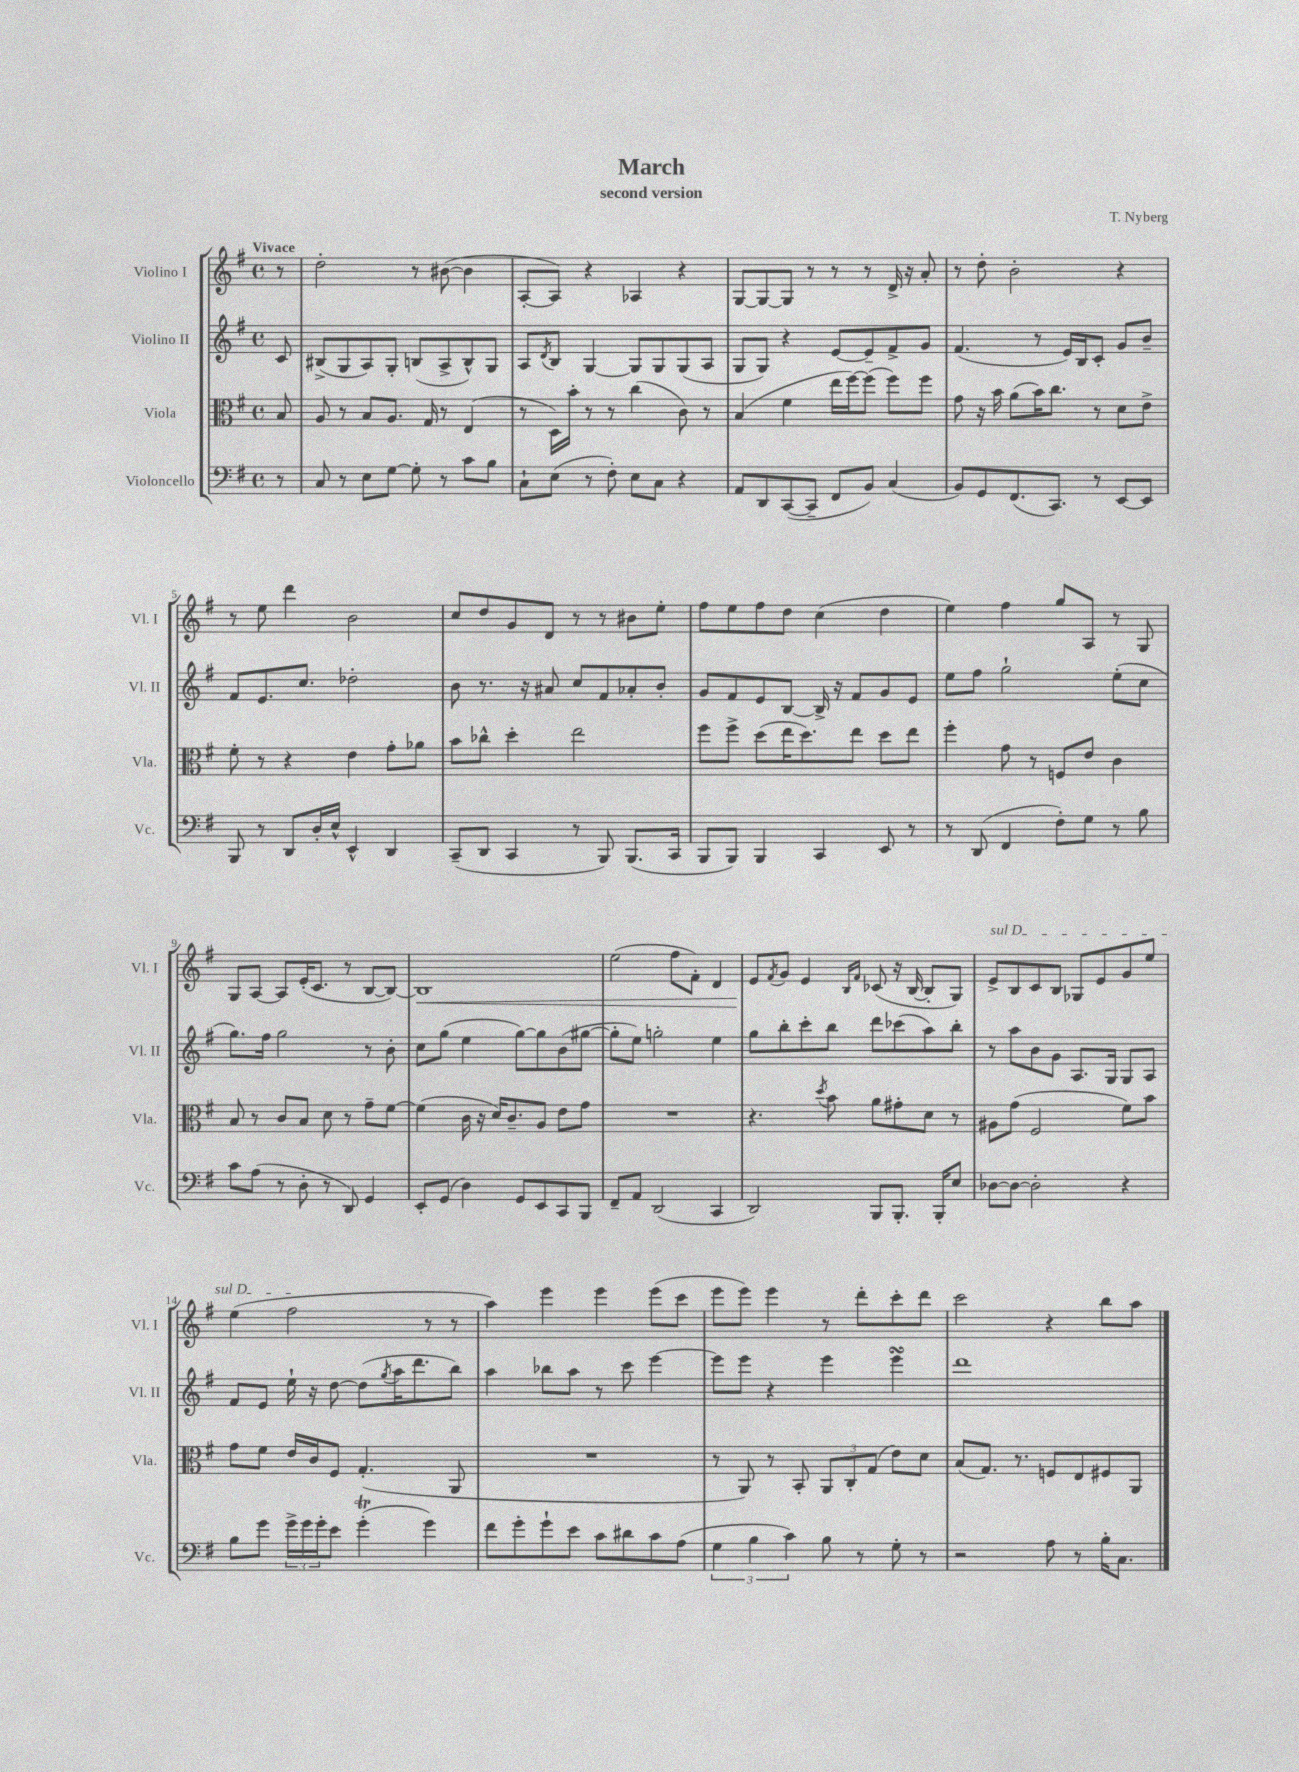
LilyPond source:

\header { title = "March" composer = "T. Nyberg" subtitle = "second version" }
<<
\new StaffGroup <<
\new Staff = "s0" \with { instrumentName = "Violino I" shortInstrumentName = "Vl. I" } {
    \clef treble \key g \major \defaultTimeSignature \time 4/4 \partial 8 \tempo "Vivace"
    r8 |
    d''2-. r8 bis'8~( bis'4 |
    a8~-. a8) r4 aes4 r4 |
    g8~ g8~ g8 r8 r8 r8 d'16-> r16 a'8-. |
    r8 d''8-. b'2-. r4 |
    r8 e''8 d'''4 b'2 |
    c''8 d''8 g'8 d'8 r8 r8 bis'8 e''8-. |
    fis''8 e''8 fis''8 d''8 c''4( d''4 |
    e''4) fis''4 g''8 a8 r8 g8 |
    g8 a8~ a8 e'16-.( c'8. r8 b8~ b8~) |
    b1\< |
    e''2( fis''8 fis'8-.) d'4 |
    e'8\! \acciaccatura { fis'8 } g'8 e'4 \grace { b16 fis'16 } ces'8( r16 b16~ b8-. g8) |
    \once \override TextSpanner.bound-details.left.text = \markup { \italic "sul D" } e'8->\startTextSpan b8 c'8 b8 ges8 e'8 g'8 e''8 |
    e''4( fis''2\stopTextSpan r8 r8 |
    a''4) e'''4 e'''4 e'''8( c'''8 |
    e'''8 e'''8) e'''4 r8 d'''8-. c'''8-. d'''8 |
    c'''2 r4 b''8 a''8 \bar "|." |
}
\new Staff = "s1" \with { instrumentName = "Violino II" shortInstrumentName = "Vl. II" } {
    \clef treble \key g \major \defaultTimeSignature \time 4/4 \partial 8
    c'8 |
    bis8->( g8 a8) g8-. b8( a8-> b8-^) g8 |
    a8 \acciaccatura { d'8 } b8 g4~ g8 g8 g8( a8 |
    g8 g8) r4 e'8~ e'8-- fis'8-> g'8 |
    fis'4.( r8 e'16) b16 c'8-. g'8 b'8-- |
    fis'8 e'8. c''8. des''2-. |
    b'8 r8. r16 ais'8 c''8 fis'8 aes'8-. b'8-. |
    g'8 fis'8 e'8 b8~ b16-> r16 fis'8 g'8 e'8 |
    e''8 fis''8 g''2-! e''8-.( c''8 |
    g''8.) fis''16 g''2 r8 b'8-. |
    c''8 g''8( e''4 g''8~) g''8 b'8( gis''8~ |
    gis''8-. e''8) g''2-. e''4 |
    g''8 b''8-. c'''8-. b''8 d'''8 ces'''8( a''8) b''8-. |
    r8 a''8 b'8 g'8 a8. g16 g8 a8 |
    fis'8 e'8 e''16-! r16 d''8~ d''8( \acciaccatura { g''8 } a''16 d'''8. b''8) |
    a''4 bes''8 a''8 r8 c'''8 e'''4~ |
    e'''8 e'''8 r4 e'''4 e'''4\turn |
    d'''1 \bar "|." |
}
\new Staff = "s2" \with { instrumentName = "Viola" shortInstrumentName = "Vla." } {
    \clef alto \key g \major \defaultTimeSignature \time 4/4 \partial 8
    b8 |
    a8 r8 b8 a8. g16 r8 e4( |
    r8 d16) b'16-. r8 r8 c''4( c'8) r8 |
    b4( fis'4 e''16 fis''16~) fis''8( fis''8) fis''8 |
    g'8 r16 b'16 a'8( b'16) c''8. r8 d'8 e'8-> |
    fis'8-. r8 r4 e'4 g'8-. aes'8 |
    b'8 ces''8-^ d''4-. e''2 |
    fis''8 fis''8-> d''8( e''16 d''8.) e''8 d''8 e''8 |
    fis''4-. g'8 r8 f8 e'8 c'4 |
    b8 r8 c'8 b8 d'8 r8 g'8-- fis'8~ |
    fis'4( c'16 r16 d'16) c'8.-- a8 e'8 g'8 |
    R1 |
    r4. \acciaccatura { d''8 } b'8 a'8 gis'8-. d'8 r8 |
    ais8 g'8( fis2 fis'8) b'8 |
    g'8 fis'8 e'16 c'16 fis8 g4.-.( a,8 |
    R1 |
    r8 a,8) r8 b,8-. \tuplet 3/2 { a,8 c8-. g8( } e'8) d'8 |
    b8( g8.) r8. f8 e8 fis8 a,8 \bar "|." |
}
\new Staff = "s3" \with { instrumentName = "Violoncello" shortInstrumentName = "Vc." } {
    \clef bass \key g \major \defaultTimeSignature \time 4/4 \partial 8
    r8 |
    c8 r8 e8 g8~ g8-. r8 c'8 b8 |
    c8-! e8( r8 fis8-.) e8 c8 r4 |
    a,8 d,8 c,8~( c,8-- fis,8 b,8) c4( |
    b,8) g,8 fis,8.( c,8.) r8 e,8~ e,8 |
    b,,8 r8 d,8 d16-. e16-^ e,4-^ d,4 |
    c,8--( d,8 c,4 r8 b,,8) b,,8.( c,16 |
    b,,8 b,,8) b,,4 c,4 e,8 r8 |
    r8 d,8( fis,4 fis8-.) g8 r8 b8 |
    c'8 a8( r8 d8-. r8 d,8) g,4 |
    e,8-. g,8( d4) g,8 e,8 c,8 b,,8 |
    fis,8-- a,8 d,2( c,4 |
    d,2) b,,8 b,,8.-. b,,16-. e8 |
    des8~ des8~ des2-. r4 |
    b8 g'8 \tuplet 3/2 { g'16-> g'16 g'16-. } e'8 g'4-.\trill( g'4) |
    fis'8 g'8-. g'8-! e'8 c'8 dis'8 c'8 a8( |
    \tuplet 3/2 { g4 b4 c'4) } b8 r8 g8-. r8 |
    r2 a8 r8 b16-. c8. \bar "|." |
}
>>
>>
